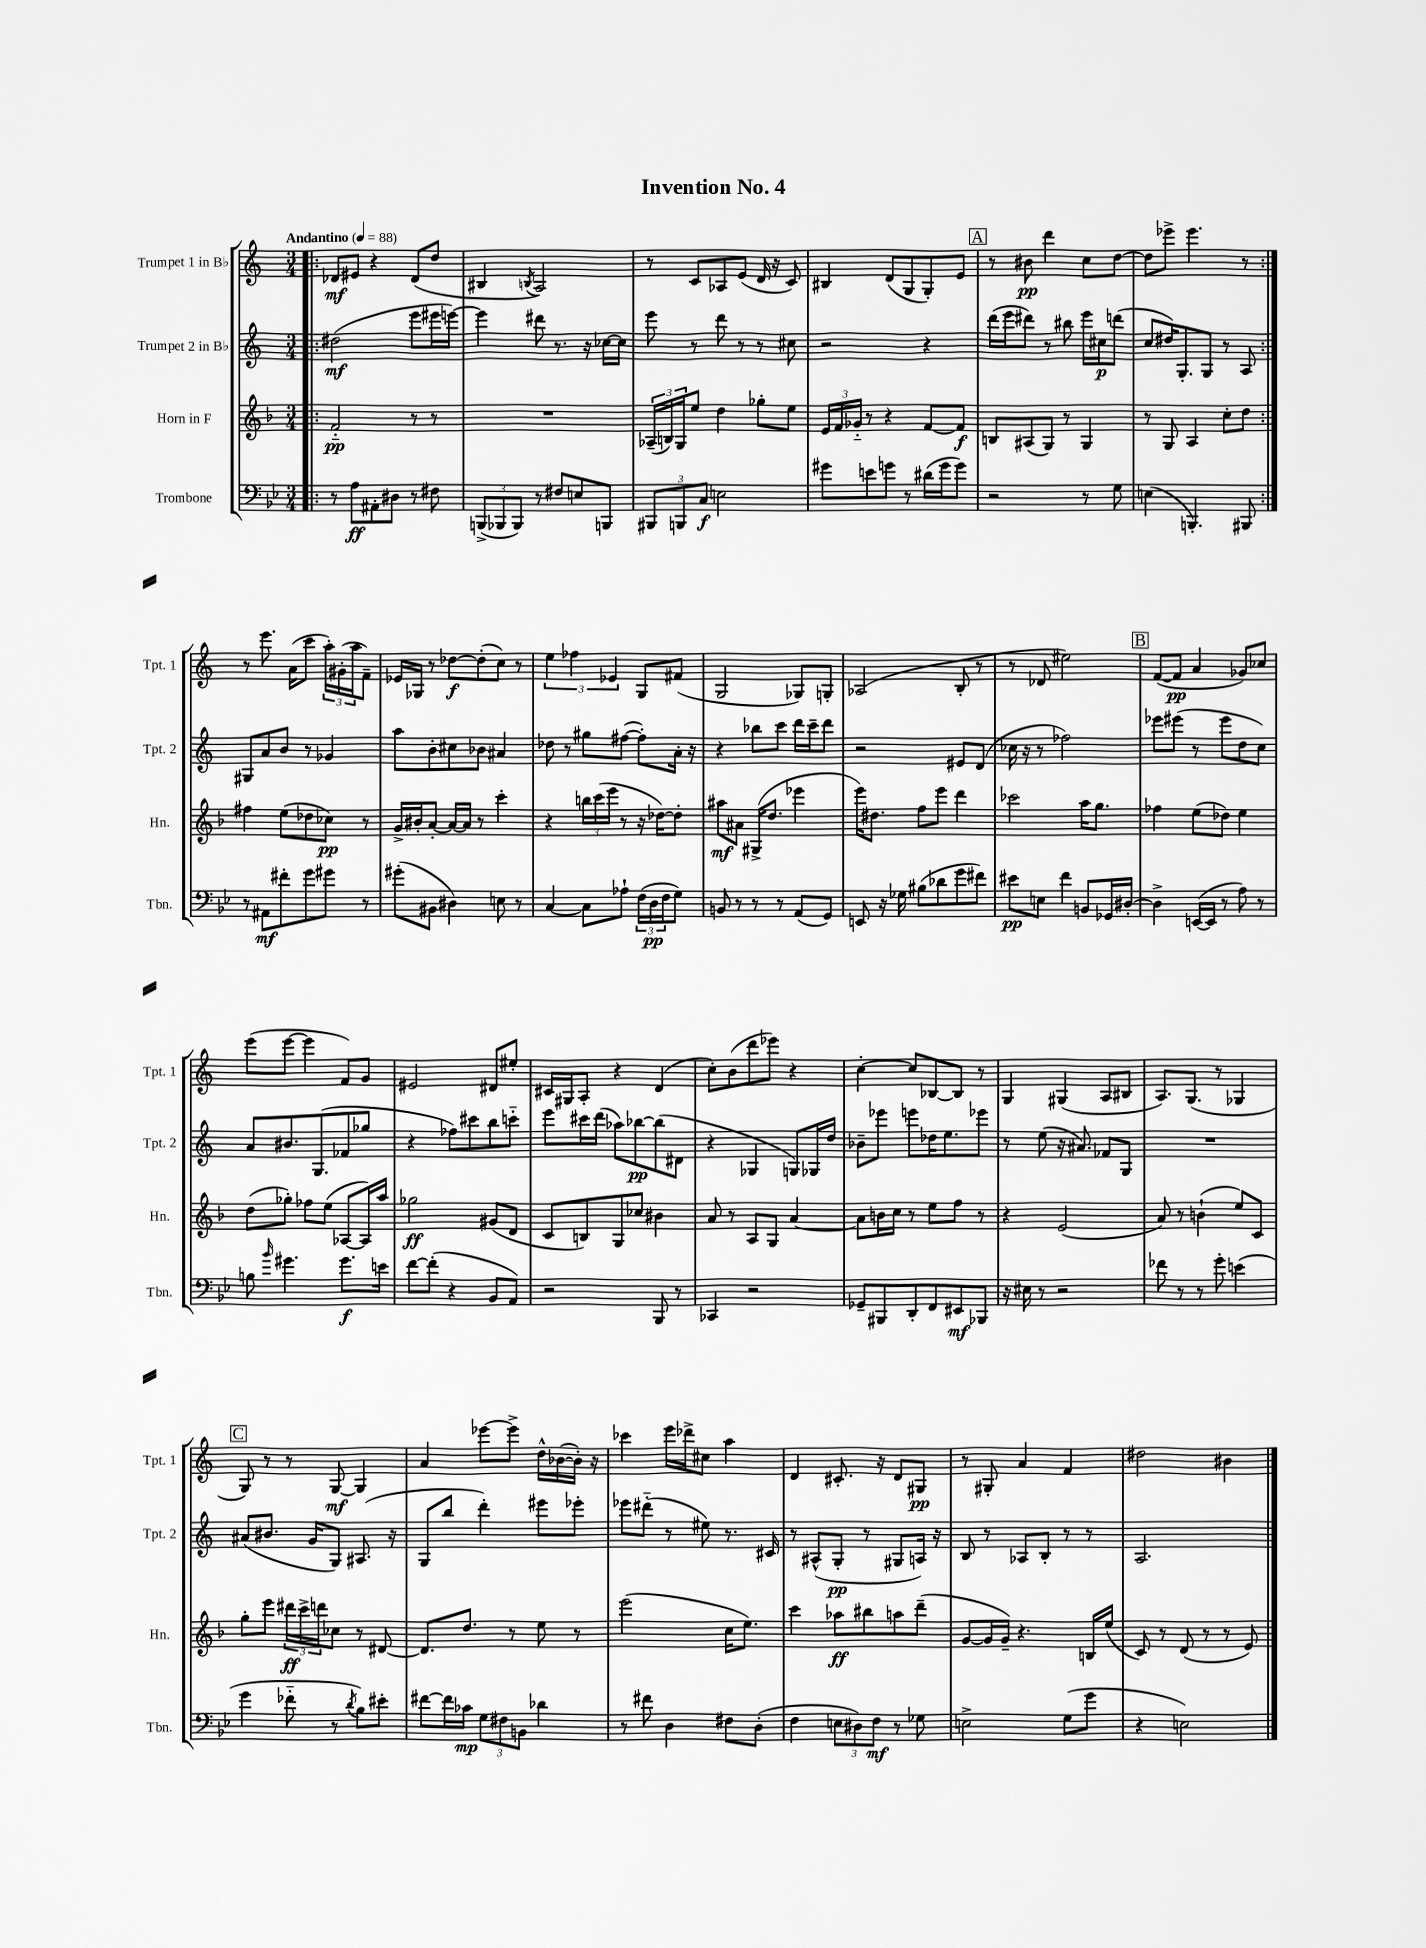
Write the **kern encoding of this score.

**kern	**kern	**kern	**kern
*staff4	*staff3	*staff2	*staff1
*clefF4	*clefG2	*clefG2	*clefG2
*k[b-e-]	*k[b-]	*k[]	*k[]
*M3/4	*M3/4	*M3/4	*M3/4
*MM88	*MM88	*MM88	*MM88
=!|:	=!|:	=!|:	=!|:
8r	2f'~	(2dd#	8d-
8A	.	.	8e#
8AA#'	.	.	4r
8D#	.	.	.
8r	8r	8eee	(8d-
8F#	8r	16eee#	8dd
.	.	[16eee)	.
=	=	=	=
(12BBB^	2.r	4eee]	4B#
12BBB-	.	.	.
12BBB-)	.	.	.
.	.	.	8qB
8r	.	8ddd#	2A)
8F#	.	8.r	.
8E	.	.	.
.	.	16r	.
8BBB	.	[16cc-	.
.	.	16cc-]	.
=	=	=	=
12BBB#	(24A-~	8eee	8r
.	24B)	.	.
12BBB	24G	.	.
.	8ee	8r	8c
12C	.	.	.
2E	4dd	8ddd	8A-
.	.	8r	(8e
.	8gg-'	8r	16d
.	.	.	16r
.	8ee	8cc#	8c)
=	=	=	=
8g#	24e	2r	4B#
.	24f	.	.
.	24g-'~	.	.
8e	8r	.	.
8g	4r	.	(8d
8r	.	.	8G
(16d#	[8f	4r	8G')
16g	.	.	.
8g)	8f]	.	8e
=	=	=	=
2r	8B	(16ddd	8r
.	.	16eee	.
.	(8A#	8ddd#)	8b#
.	8G)	8r	4ddd
.	8r	8bb#	.
8r	4G	16eee	8cc
.	.	16cc#	.
8G	.	(8ddd	[8dd
=	=	=	=
(4E	8r	8cc	8dd]
.	8G	16dd#)	8eee-^
.	.	8.G'	.
4.BBB')	4A	.	4.eee-
.	.	8G	.
.	8cc'	8r	.
8BBB#	8dd	8A	8r
=:|!	=:|!	=:|!	=:|!
8r	4ff#	8G#	8r
8AA#	.	8a	8.eee
8f#'	(8ee	8b	.
.	.	.	(16a
8g	8dd-	8r	8ccc
8g#	8cc-)	4g-	24aa')
.	.	.	(24g#'
.	.	.	24aa
8r	8r	.	8f~)
=	=	=	=
(8g#'	16g^	8aa	16e-
.	16b#'	.	16G-
8BB#	[8a'	8b'	8r
4D#)	16a_	8cc#	[8dd-
.	16a]	.	.
.	8r	8b-	(8dd-']
8E	4ccc'	4a#	8cc)
8r	.	.	8r
=	=	=	=
[4C	4r	8dd-	6ee
.	.	8r	.
.	.	.	6ff-
8C]	24bb	8gg#	.
.	(24ccc	.	.
.	24eee	.	6e-
8A-`	8r	([8ff#	.
(24F	16r	8ff#'])	8G
24D	.	.	.
.	[16dd-)	.	.
24F	.	.	.
8G)	8dd-']	16a'	(8f#
.	.	16r	.
=	=	=	=
8BB	8aa#	4r	2G
8r	8a#	.	.
8r	(16G#^	8bb-	.
.	8.dd	.	.
8r	.	8ccc	.
(8AA	4eee-	16ddd	8G-)
.	.	16ccc~	.
8GG)	.	8ddd	8G'
=	=	=	=
8EE	16eee)	2r	(2A-
.	8.dd#	.	.
16r	.	.	.
16G-	.	.	.
(8B#	8ff	.	.
8d-	8eee	.	.
8g	4ddd	8e#	8B'
8f#)	.	(8d	8r
=	=	=	=
8e#	2ccc-	16cc-	8r
.	.	16r	.
8E	.	8r	8d-
4f	.	2ff-)	2ee#)
8BB	16aa	.	.
.	8.gg	.	.
16GG-	.	.	.
[16D#'	.	.	.
=	=	=	=
4D#^]	4ff-	8eee-	([8f
.	.	(8eee#	8f]
([16EE	(8ee	8r	4a
16EE]	.	.	.
8r	8dd-)	8eee#	.
8A)	4ee	8dd	8g-)
8r	.	8cc)	8cc-
=	=	=	=
8B	(8dd	8a	(8eee
16qqb-	.	.	.
4.g#	8gg-')	8.b#	[8eee
.	8ff-	.	4eee]
.	.	(8.G	.
.	(8ee	.	.
8.g#	[8A-	8f-	8f)
.	16A-])	8gg-	8g
16e	16aa	.	.
=	=	=	=
[8f	2gg-	4r	2e#
(8f']	.	.	.
4r	.	8ff-)	.
.	.	8ccc#	.
8BB-	(8g#	8bb	8d#
8AA)	8d	8ccc'~	8ee#'
=	=	=	=
2r	8c	8eee	16c#
.	.	.	16G#
.	8B)	16ccc#	8A'
.	.	(16ddd	.
.	8G	8aa-)	4r
.	8cc-	[8bb-	.
8BBB-	4b#	(8bb-]	(4d
8r	.	8d#	.
=	=	=	=
4CC-	8a	4r	8cc')
.	8r	.	(8b
2r	8A	4G-	8ddd
.	8G	.	8eee-)
.	[4a	8G)	4r
.	.	16G-	.
.	.	16dd	.
=	=	=	=
8GG-~	8a]	8b-~	[4cc'
8BBB#	16b	8eee-	.
.	16cc	.	.
8DD'	8r	8eee	8cc]
8FF	8ee	16dd-	[8B-
.	.	8.ee	.
8EE#	8ff	.	8B-]
8BBB-	8r	8eee-	8r
=	=	=	=
16r	4r	8r	4G
16E#	.	.	.
8r	.	(8ee	.
2r	(2e	16r	(4G#
.	.	8.a#)	.
.	.	8f-	8A
.	.	8G	8B#
=	=	=	=
8f-	8a)	2.r	8.A)
8r	8r	.	.
.	.	.	(8.G
8r	(4b`	.	.
8g'	.	.	8r
(4e	8ee)	.	4G-
.	8c	.	.
=	=	=	=
4g	8gg'	(8a#	8G)
.	8eee	8.b#	8r
8f-'~	24ddd#	.	8r
.	24ccc^	.	.
.	.	16g	.
.	24ddd	.	.
8r	8cc-	8G)	[8G
8qd	.	.	.
8B-)	8r	(8.A#	4G]
8e#'	[8d#	.	.
.	.	16r	.
=	=	=	=
[8f#	8.d#]	8G	4a
16f#]	.	8bb	.
16c-	8.dd	.	.
12G	.	4ddd')	[8eee-
12F#	.	.	.
.	8r	.	8eee-^]
12BB	.	.	.
4d-	8ee	8eee#	16dd^^
.	.	.	([16b-
.	8r	8eee-'	16b-'])
.	.	.	16r
=	=	=	=
8r	(2eee	8eee-	4ccc-
8f#	.	(8ddd#'~	.
4D	.	8r	16eee
.	.	.	16ddd-^
.	.	8ee#)	8cc#
8F#	16cc	8.r	4aa
.	8.ee)	.	.
(8D'	.	.	.
.	.	16c#	.
=	=	=	=
4F	4ccc	8r	4d
.	.	(8A#^^	.
12E	8aa-	8G'	8.c#'
12D#)	.	.	.
.	8bb#	8r	.
12F	.	.	.
.	.	.	16r
8r	8aa	8G#	8d
8G-	(8ddd~	16A)	8G#
.	.	16r	.
=	=	=	=
2E^	[8g	8B	8r
.	16g]	8r	8G#'
.	16g~)	.	.
.	4.r	8A-	4a
.	.	8B'	.
(8G	.	8r	4f
8g	16B	8r	.
.	(16ee	.	.
=	=	=	=
4r	8c)	2.A	2dd#
.	8r	.	.
2E)	(8d	.	.
.	8r	.	.
.	8r	.	4b#
.	8e)	.	.
==	==	==	==
*-	*-	*-	*-
